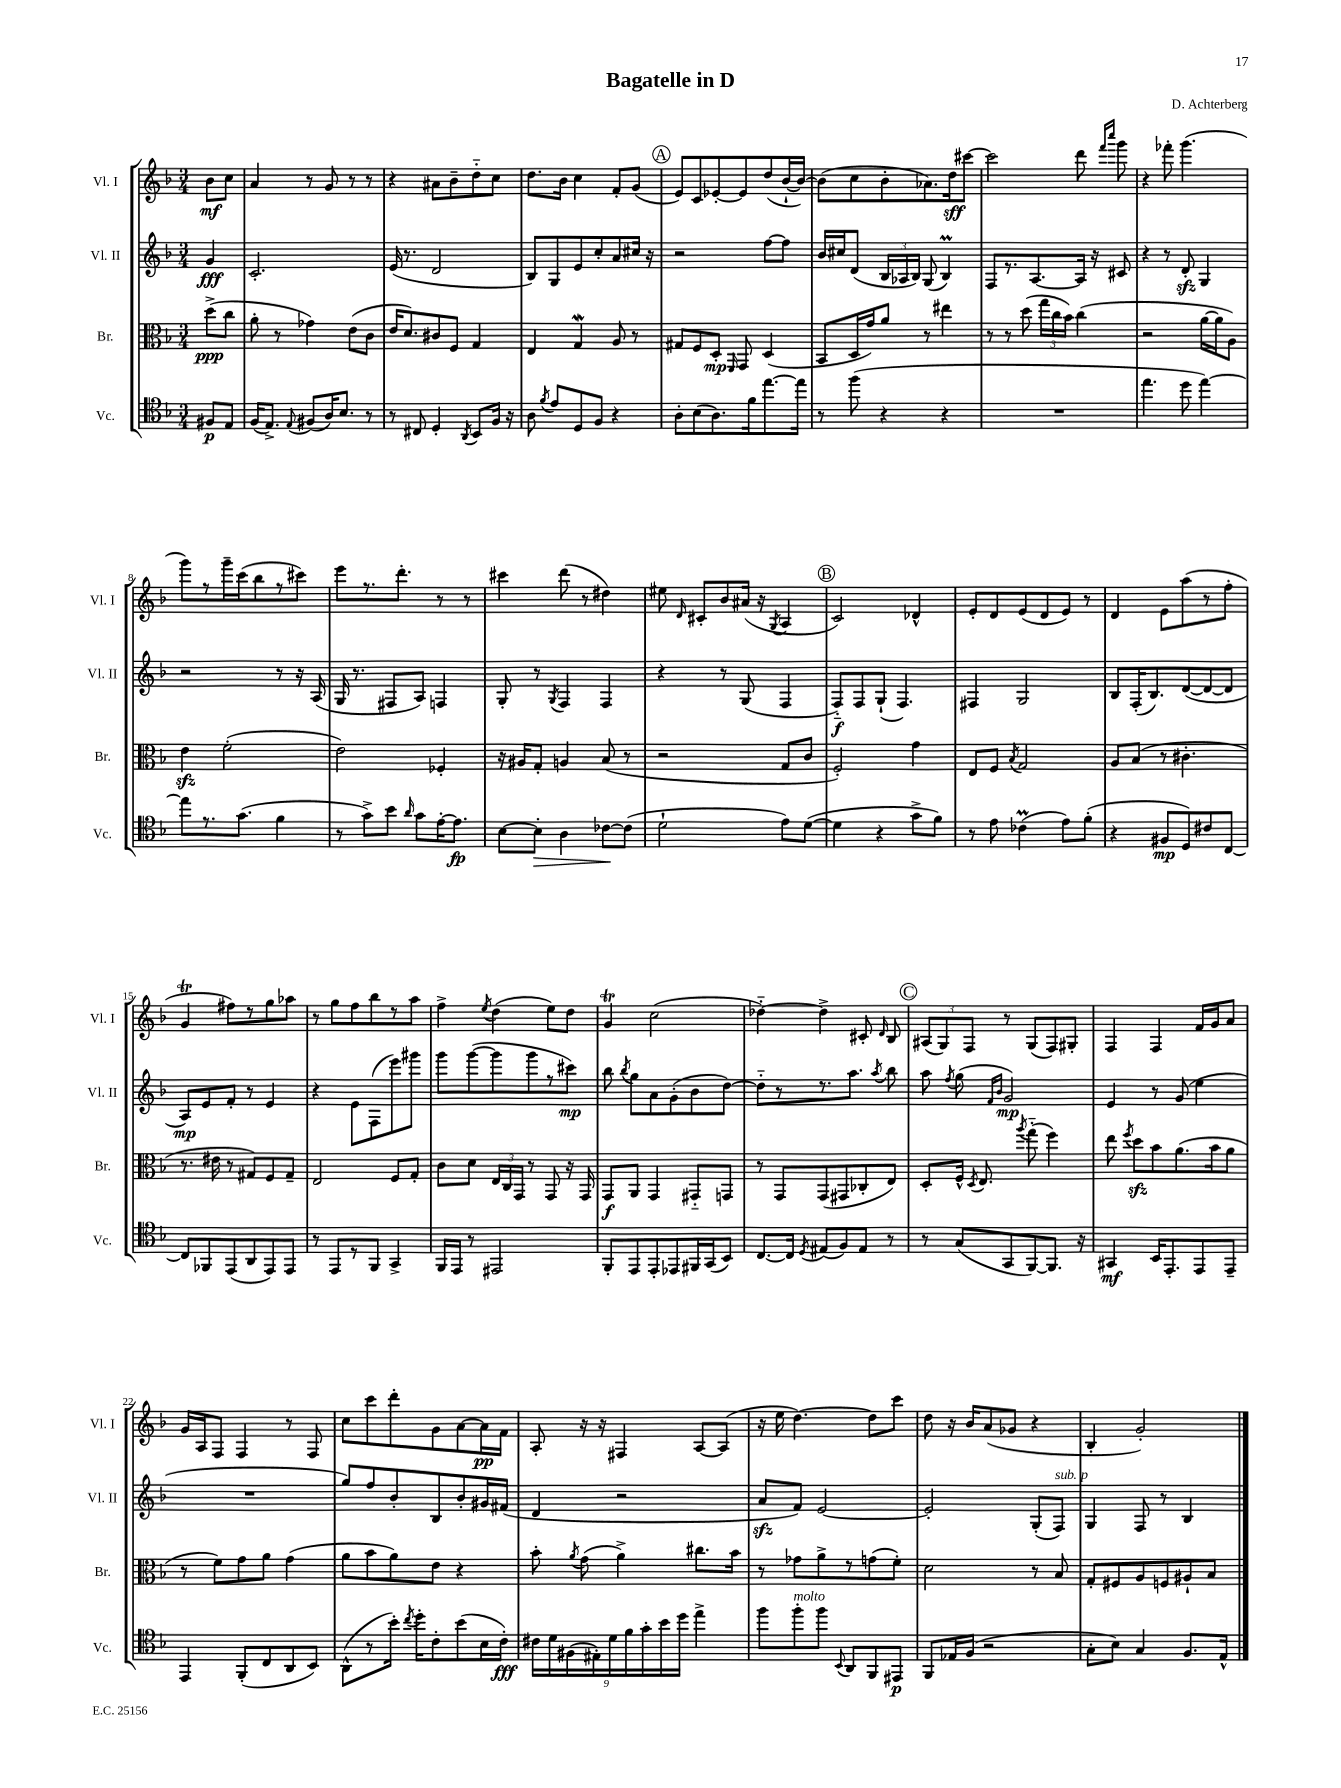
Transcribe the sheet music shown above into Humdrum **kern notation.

**kern	**dynam	**kern	**dynam	**kern	**dynam	**kern	**dynam
*part4	*part4	*part3	*part3	*part2	*part2	*part1	*part1
*staff4	*staff4	*staff3	*staff3	*staff2	*staff2	*staff1	*staff1
*I"Vc.	*	*I"Br.	*	*I"Vl. II	*	*I"Vl. I	*
*I'Vc.	*	*I'Br.	*	*I'Vl. II	*	*I'Vl. I	*
*clefC4	*	*clefC3	*	*clefG2	*	*clefG2	*
*k[b-]	*	*k[b-]	*	*k[b-]	*	*k[b-]	*
*M3/4	*	*M3/4	*	*M3/4	*	*M3/4	*
=	=	=	=	=	=	=	=
8F#X/L	p	(8dd^\L	ppp	4g/	fff	8b-\L	mf
8E/J	.	8cc\J	.	.	.	8cc\J	.
=1	=1	=1	=1	=1	=1	=1	=1
(16F/KL	.	8a'\	.	2.c'/	.	4a/	.
8.E^/J)	.	.	.	.	.	.	.
.	.	8r	.	.	.	.	.
8qqE/	.	.	.	.	.	.	.
(8F#X/L	.	4g-X\)	.	.	.	8r	.
16A/K)	.	.	.	.	.	8g/	.
8.B-/J	.	.	.	.	.	.	.
.	.	(8e\L	.	.	.	8r	.
8r	.	8c\J	.	.	.	8r	.
=2	=2	=2	=2	=2	=2	=2	=2
8r	.	16e/KL	.	(16e/	.	4r	.
.	.	8.d/)	.	8.r	.	.	.
8C#X/	.	.	.	.	.	.	.
4D'/	.	8c#X/	.	2d/	.	8a#X\L	.
.	.	8F/J	.	.	.	8b-~\	.
8qAA/	.	.	.	.	.	.	.
8BB-/L	.	4G/	.	.	.	8dd\	.
16F/Jk	.	.	.	.	.	8cc\J	.
16r	.	.	.	.	.	.	.
=3	=3	=3	=3	=3	=3	=3	=3
8A\	.	4E/	.	8B-/L)	.	8.dd\L	.
8qf/	.	.	.	.	.	.	.
8e/L	.	.	.	8G/	.	.	.
.	.	.	.	.	.	16b-\Jk	.
8D/	.	4GW/	.	8e/	.	4cc\	.
8F/J	.	.	.	8cc'/	.	.	.
4r	.	8A/	.	8a/	.	8f'/L	.
.	.	8r	.	16cc#X/Jk	.	(8g/J	.
.	.	.	.	16r	.	.	.
!!LO:REH:place=s1:t=A
=4	=4	=4	=4	=4	=4	=4	=4
8A'\L	.	8G#X/L	.	2r	.	8e/L)	.
(8B-\	.	8F/	.	.	.	8c/	.
8.A\)	.	8D'/J	mp	.	.	[8e-X'/	.
.	.	16qqFF/	.	.	.	.	.
.	.	8GG/	.	.	.	8e-/]	.
16f\k	.	.	.	.	.	.	.
[8.ee\	.	(4D/	.	[8ff\L	.	(8dd/	.
.	.	.	.	8ff\J]	.	[16b-`/L	.
16ee\Jk]	.	.	.	.	.	16b-/JJ_)	.
=5	=5	=5	=5	=5	=5	=5	=5
8r	.	8BB-/L	.	16b-/LL	.	(8b-\L]	.
.	.	.	.	16cc#X/J	.	.	.
(8ff\	.	16D/L	.	(8d/J	.	8cc\	.
.	.	16g/J)	.	.	.	.	.
4r	.	8a/J	.	24B-/LL	.	8b-'\	.
.	.	.	.	24A-X/	.	.	.
.	.	.	.	24B-/JJ)	.	.	.
.	.	8r	.	(8G/	.	8.a-X\)	.
4r	.	4ee#X\	.	4B-M/)	.	.	.
.	.	.	.	.	.	16dd\k	sff
.	.	.	.	.	.	[8ccc#X\J	.
=6	=6	=6	=6	=6	=6	=6	=6
2.r	.	8r	.	8F/L	.	2ccc#\]	.
.	.	8r	.	8.r	.	.	.
.	.	(8dd\	.	.	.	.	.
.	.	.	.	[8.A/	.	.	.
.	.	24gg\LL	.	.	.	.	.
.	.	24cc\	.	.	.	.	.
.	.	24b-\JJ)	.	.	.	.	.
.	.	(4cc\	.	16A/Jk]	.	8ddd\	.
.	.	.	.	16r	.	.	.
.	.	.	.	.	.	16qqfff/LL	.
.	.	.	.	.	.	16qqcccc/JJ	.
.	.	.	.	8c#X/	.	8ggg\	.
=7	=7	=7	=7	=7	=7	=7	=7
4.ee\	.	2r	.	4r	.	4r	.
.	.	.	.	8r	.	8fff-X'\	.
8dd\	.	.	.	8dzz'/	.	(4.ggg\	.
[4ee\)	.	[16a\LL	.	4G/	.	.	.
.	.	16a\J]	.	.	.	.	.
.	.	8A\J)	.	.	.	.	.
!!LO:LB:g=z
=8	=8	=8	=8	=8	=8	=8	=8
8ee\L]	.	4ezz\	.	2r	.	8ggg\L)	.
8.r	.	.	.	.	.	8r	.
.	.	(2f'\	.	.	.	16ggg~\L	.
(8.g\J	.	.	.	.	.	(16ccc\J	.
.	.	.	.	.	.	8bb-\	.
4f\	.	.	.	8r	.	8r	.
.	.	.	.	16r	.	8ccc#X\J)	.
.	.	.	.	(16A/	.	.	.
=9	=9	=9	=9	=9	=9	=9	=9
8r	.	2e\)	.	16G/	.	8eee\L	.
.	.	.	.	8.r	.	.	.
8g^\L)	.	.	.	.	.	8.r	.
8b-\J	.	.	.	8F#X/L	.	.	.
.	.	.	.	.	.	8.ddd'\J	.
16qqa/	.	.	.	.	.	.	.
8g\L	.	.	.	8A/J)	.	.	.
[16e'\K	.	4F-X'/	.	4Fn/	.	8r	.
8.e\J]	fp	.	.	.	.	.	.
.	.	.	.	.	.	8r	.
=10	=10	=10	=10	=10	=10	=10	=10
[8B-\L	.	16r	.	8G'/	.	4ccc#X\	.
.	.	16A#X/KL	.	.	.	.	.
!	!LO:HP:b	!	!	!	!	!	!
8B-'\J]	>	8G'/J	.	8r	.	.	.
.	.	.	.	8qG/	.	.	.
4A\	.	4An/	.	4F/	.	(8ddd\	.
.	.	.	.	.	.	8r	.
[8c-X\L	.	(8B-/	.	4F/	.	4dd#X\)	.
(8c-\J]	]	8r	.	.	.	.	.
=11	=11	=11	=11	=11	=11	=11	=11
2d`\	.	2r	.	4r	.	8ee#X\	.
.	.	.	.	.	.	16qqd/	.
.	.	.	.	.	.	8c#X'/L	.
.	.	.	.	8r	.	8b-/	.
.	.	.	.	(8G/	.	(16a#X/Jk	.
.	.	.	.	.	.	16r	.
.	.	.	.	.	.	8qG/	.
8e\L)	.	8G/L	.	4F/	.	4A/	.
([8d\J	.	8c/J	.	.	.	.	.
!!LO:REH:place=s1:t=B
=12	=12	=12	=12	=12	=12	=12	=12
4d\]	.	2F'/)	.	8F/L)	f	2c/)	.
.	.	.	.	8F/	.	.	.
4r	.	.	.	(8G`/J	.	.	.
.	.	.	.	4.F/)	.	.	.
8g^\L	.	4g\	.	.	.	4d-X^^/	.
8f\J)	.	.	.	.	.	.	.
=13	=13	=13	=13	=13	=13	=13	=13
8r	.	8E/L	.	4F#X/	.	8e'/L	.
8e\	.	8F/J	.	.	.	8d/	.
.	.	8qB-/	.	.	.	.	.
(4c-XM\	.	2G/	.	2G/	.	(8e/	.
.	.	.	.	.	.	8d/	.
8e\L)	.	.	.	.	.	8e/J)	.
(8f'\J	.	.	.	.	.	8r	.
=14	=14	=14	=14	=14	=14	=14	=14
4r	.	8A/L	.	8B-/L	.	4d/	.
.	.	(8B-/J	.	(16F'/K	.	.	.
.	.	.	.	8.B-/)	.	.	.
8F#X/L	mp	8r	.	.	.	8e\L	.
8D/)	.	4.c#X'\	.	([8d/	.	(8aa\	.
8c#X/	.	.	.	8d/_	.	8r	.
[8C/J	.	.	.	8d/J]	.	8ff'\J	.
!!LO:LB:g=z
=15	=15	=15	=15	=15	=15	=15	=15
8C/L]	.	8.r	.	8A/L)	mp	4gT/	.
8FF-X/	.	.	.	8e/	.	.	.
.	.	16e#X\	.	.	.	.	.
(8EE/	.	8r	.	8f'/J	.	8ff#X\L)	.
8AA/	.	8G#X/L)	.	8r	.	8r	.
8EE/)	.	8F/	.	4e/	.	8gg\	.
8EE/J	.	8G#~/J	.	.	.	8aa-X\J	.
=16	=16	=16	=16	=16	=16	=16	=16
8r	.	2E/	.	4r	.	8r	.
8EE/L	.	.	.	.	.	8gg\L	.
8r	.	.	.	8e\L	.	8ff\	.
8FF/J	.	.	.	(8F\	.	8bb-\	.
4GG^/	.	8F/L	.	8eee\)	.	8r	.
.	.	8G'/J	.	8ggg#X\J	.	8aa\J	.
=17	=17	=17	=17	=17	=17	=17	=17
16FF/LL	.	8c\L	.	8ggg\L	.	4ff^\	.
16EE/JJ	.	.	.	.	.	.	.
8r	.	8d\J	.	([8ggg\	.	.	.
.	.	.	.	.	.	8qee/	.
2EE#X/	.	24E/LL	.	8ggg\]	.	(4dd\	.
.	.	24C/	.	.	.	.	.
.	.	24GG/JJ	.	.	.	.	.
.	.	8r	.	8ggg\	.	.	.
.	.	8GG/	.	8r	.	8ee\L)	.
.	.	16r	.	8ccc#X\J)	mp	8dd\J	.
.	.	16GG/	.	.	.	.	.
=18	=18	=18	=18	=18	=18	=18	=18
8FF'/L	.	8GG/L	f	8bb-\	.	4gT/	.
.	.	.	.	8qbb-/	.	.	.
8EE/	.	8AA/J	.	8gg\L	.	.	.
8EE'/	.	4GG/	.	8a\	.	(2cc\	.
8EE-X/	.	.	.	(8g'\	.	.	.
16FF#X/L	.	8GG#X/L	.	8b-\	.	.	.
(16GG/J	.	.	.	.	.	.	.
8BB-/J)	.	8GGn/J	.	[8dd\J)	.	.	.
=19	=19	=19	=19	=19	=19	=19	=19
[8.C/L	.	8r	.	8dd\L]	.	[4dd-X\)	.
.	.	8GG/L	.	8r	.	.	.
16C/Jk]	.	.	.	.	.	.	.
8qD/	.	.	.	.	.	.	.
(8E#X/L	.	(8GG/	.	8.r	.	4dd-^\]	.
8F/)	.	8GG#X/	.	.	.	.	.
.	.	.	.	8.aa\J	.	.	.
8E#/J	.	8C-X'/	.	.	.	8c#X'/	.
.	.	.	.	8qaa/	.	16qqd/	.
8r	.	8E/J)	.	8bb-\	.	8B-/	.
!!LO:REH:place=s1:t=C
=20	=20	=20	=20	=20	=20	=20	=20
8r	.	8D'/L	.	8aa\	.	(12A#X/L	.
.	.	.	.	.	.	12G/)	.
.	.	.	.	8qff/	.	.	.
(8G/L	.	16F^^/Jk	.	(8gg\	.	.	.
.	.	.	.	.	.	12F/J	.
.	.	8qD/	.	.	.	.	.
.	.	8.E/	.	.	.	.	.
.	.	.	.	16qqf/LL	.	.	.
.	.	.	.	16qqb-/JJ	.	.	.
8GG/	.	.	.	2g/)	mp	8r	.
.	.	8qaa/	.	.	.	.	.
[8FF/)	.	(8gg\	.	.	.	(8G/L	.
8.FF/J]	.	4ff\)	.	.	.	8F/)	.
.	.	.	.	.	.	8G#X'/J	.
16r	.	.	.	.	.	.	.
=21	=21	=21	=21	=21	=21	=21	=21
4GG#X/	mf	8ee\	.	4e/	.	4F/	.
.	.	8qff/	.	.	.	.	.
.	.	8ddzz\L	.	.	.	.	.
16BB-/KL	.	8b-\	.	8r	.	4F/	.
8.EE'/	.	.	.	.	.	.	.
.	.	(8.a\	.	(8g/	.	.	.
8EE/	.	.	.	4ee\	.	16f/LL	.
.	.	16b-\k	.	.	.	16g/J	.
8EE~/J	.	8a\J	.	.	.	8a/J	.
!!LO:LB:g=z
=22	=22	=22	=22	=22	=22	=22	=22
4EE/	.	8r	.	2.r	.	16g/LL	.
.	.	.	.	.	.	16A/J	.
.	.	8f\L)	.	.	.	8F/J	.
(8FF'/L	.	8g\	.	.	.	4F/	.
8C/	.	8a\J	.	.	.	.	.
8AA/	.	(4g\	.	.	.	8r	.
8BB-/J)	.	.	.	.	.	8F/	.
=23	=23	=23	=23	=23	=23	=23	=23
(8AA^^\L	.	8a\L	.	8gg/L)	.	8cc\L	.
8r	.	8b-\	.	8ff/	.	8ccc\	.
16b-'\Jk)	.	8a\)	.	8b-'/	.	8ddd'\	.
8qcc/	.	.	.	.	.	.	.
16dd'\KL	.	.	.	.	.	.	.
8c'\	.	8e\J	.	8B-/	.	8g\	.
(8b-\	.	4r	.	8b-'/	.	[8a\	.
16B-\L	.	.	.	16g#X/L	.	16a\L]	pp
16c'\JJ)	fff	.	.	(16f#X/JJ	.	16f\JJ	.
=24	=24	=24	=24	=24	=24	=24	=24
18c#X\LL	.	8b-'\	.	4d/	.	8A'/	.
18d\	.	.	.	.	.	.	.
(18F#X\	.	.	.	.	.	.	.
.	.	8qa/	.	.	.	.	.
.	.	(8g\	.	.	.	16r	.
18E#X'\)	.	.	.	.	.	.	.
.	.	.	.	.	.	16r	.
18d\	.	.	.	.	.	.	.
.	.	4a^\)	.	2r	.	4F#X/	.
18f\	.	.	.	.	.	.	.
18g'\	.	.	.	.	.	.	.
18b-\	.	.	.	.	.	.	.
18dd\JJ	.	.	.	.	.	.	.
4ee^\	.	8.cc#X\L	.	.	.	[8A/L	.
.	.	.	.	.	.	(8A/J]	.
.	.	16b-\Jk	.	.	.	.	.
=25	=25	=25	=25	=25	=25	=25	=25
8ff\L	.	8r	.	8azz/L	.	16r	.
.	.	.	.	.	.	16ee\	.
!LO:TX:a:i:t=molto	!	!	!	!	!	!	!
8ff'\	.	8g-X\L	.	8f/J)	.	[4.dd\)	.
8ff\J	.	8a^\	.	[2e/	.	.	.
8qqBB-/	.	.	.	.	.	.	.
8AA/L	.	8r	.	.	.	.	.
8FF/	.	(8gn\	.	.	.	8dd\L]	.
8EE#X/J	p	8f'\J)	.	.	.	8ccc\J	.
=26	=26	=26	=26	=26	=26	=26	=26
8FF/L	.	2d\	.	2e'/]	.	8dd\	.
16E-X/L	.	.	.	.	.	16r	.
(16F/JJ	.	.	.	.	.	16b-/KL	.
2r	.	.	.	.	.	(8a/	.
.	.	.	.	.	.	8g-X/J	.
.	.	8r	.	(8G'/L	.	4r	.
!	!	!	!	!LO:TX:a:i:t=sub. p	!	!	!
.	.	8B-/	.	8F/J)	.	.	.
=27	=27	=27	=27	=27	=27	=27	=27
8G'\L	.	8G'/L	.	4G/	.	4B-'/	.
8B-\J)	.	8F#X/	.	.	.	.	.
4G/	.	8A/	.	8F/	.	2g'/)	.
.	.	8Fn/	.	8r	.	.	.
8.F/L	.	8A#X`/	.	4B-/	.	.	.
.	.	8B-/J	.	.	.	.	.
16E^^/Jk	.	.	.	.	.	.	.
==	==	==	==	==	==	==	==
*-	*-	*-	*-	*-	*-	*-	*-
